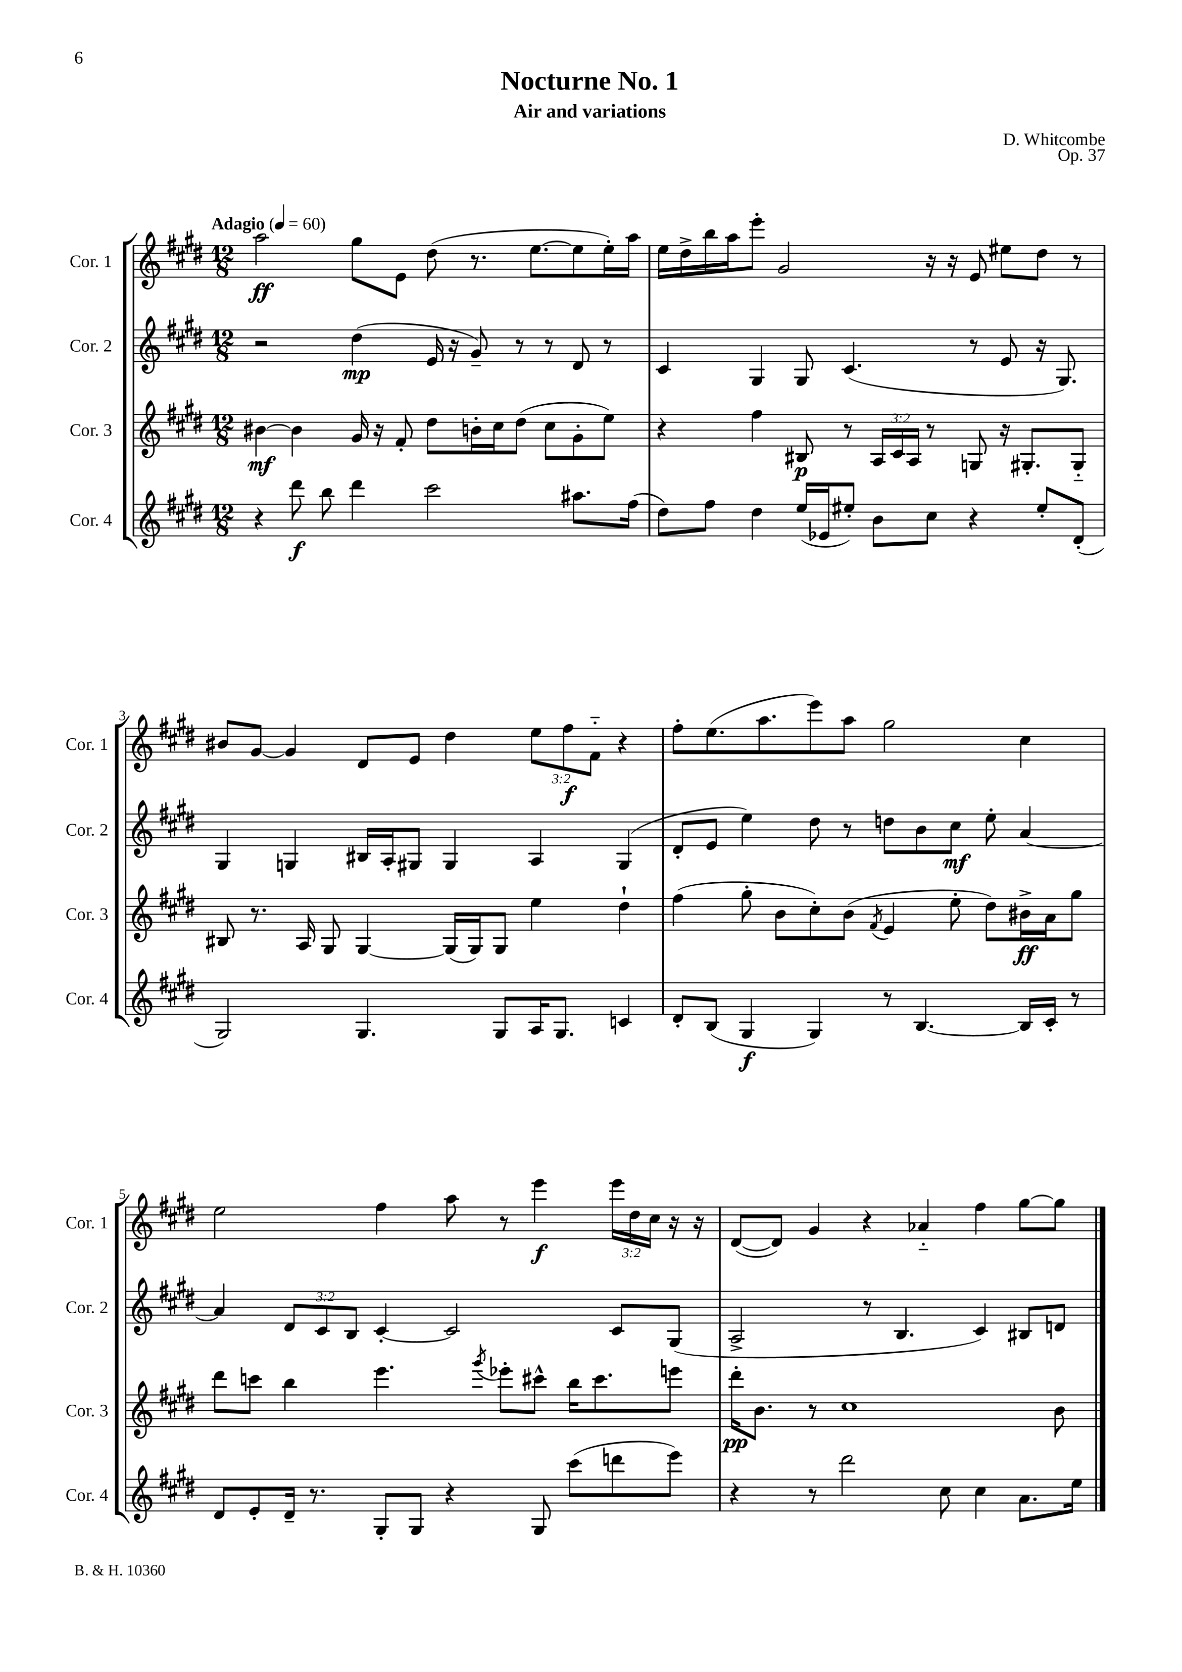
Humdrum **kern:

**kern	**dynam	**kern	**dynam	**kern	**dynam	**kern	**dynam
*part4	*part4	*part3	*part3	*part2	*part2	*part1	*part1
*staff4	*staff4	*staff3	*staff3	*staff2	*staff2	*staff1	*staff1
*I"Cor. 4	*	*I"Cor. 3	*	*I"Cor. 2	*	*I"Cor. 1	*
*I'Cor. 4	*	*I'Cor. 3	*	*I'Cor. 2	*	*I'Cor. 1	*
*clefG2	*	*clefG2	*	*clefG2	*	*clefG2	*
*k[f#c#g#d#]	*	*k[f#c#g#d#]	*	*k[f#c#g#d#]	*	*k[f#c#g#d#]	*
*M12/8	*	*M12/8	*	*M12/8	*	*M12/8	*
*MM60	*	*MM60	*	*MM60	*	*MM60	*
=1	=1	=1	=1	=1	=1	=1	=1
!	!	!	!	!	!	!LO:TX:a:B:t=Adagio	!
4r	.	[4b#X\	mf	2r	.	2aa\	ff
8ddd#\	f	4b#\]	.	.	.	.	.
8bb\	.	.	.	.	.	.	.
4ddd#\	.	16g#/	.	(4dd#\	mp	8gg#\L	.
.	.	16r	.	.	.	.	.
.	.	8f#'/	.	.	.	8e\J	.
2ccc#\	.	8dd#\L	.	16e/	.	(8dd#\	.
.	.	.	.	16r	.	.	.
.	.	16bn'\L	.	8g#~/)	.	8.r	.
.	.	16cc#\J	.	.	.	.	.
.	.	(8dd#\J	.	8r	.	.	.
.	.	.	.	.	.	[8.ee\L	.
.	.	8cc#\L	.	8r	.	.	.
8.aa#X\L	.	8g#'\	.	8d#/	.	8ee\]	.
.	.	8ee\J)	.	8r	.	16ee'\L)	.
(16ff#\Jk	.	.	.	.	.	16aa\JJ	.
=2	=2	=2	=2	=2	=2	=2	=2
8dd#\L)	.	4r	.	4c#/	.	16ee\LL	.
.	.	.	.	.	.	16dd#^\	.
8ff#\J	.	.	.	.	.	16bb\	.
.	.	.	.	.	.	16aa\J	.
4dd#\	.	4ff#\	.	4G#/	.	8eee'\J	.
.	.	.	.	.	.	2g#/	.
(16ee/LL	.	8B#X/	p	8G#/	.	.	.
16e-X/J	.	.	.	.	.	.	.
8ee#X'/J)	.	8r	.	(4.c#/	.	.	.
8b\L	.	24A/LL	.	.	.	.	.
.	.	24c#/	.	.	.	.	.
.	.	24A/JJ	.	.	.	.	.
8cc#\J	.	8r	.	.	.	16r	.
.	.	.	.	.	.	16r	.
4r	.	8Gn/	.	8r	.	8e/	.
.	.	16r	.	8e/	.	8ee#X\L	.
.	.	8.G#X'/L	.	.	.	.	.
8ee#'/L	.	.	.	16r	.	8dd#\J	.
.	.	.	.	8.G#/)	.	.	.
(8d#'/J	.	8G#/J	.	.	.	8r	.
!!LO:LB:g=z
=3	=3	=3	=3	=3	=3	=3	=3
2G#/)	.	8B#X/	.	4G#/	.	8b#X/L	.
.	.	8.r	.	.	.	[8g#/J	.
.	.	.	.	4Gn/	.	4g#/]	.
.	.	16A/	.	.	.	.	.
.	.	8G#/	.	.	.	.	.
4.G#/	.	[4G#/	.	16B#X/LL	.	8d#/L	.
.	.	.	.	16A'/J	.	.	.
.	.	.	.	8G#X/J	.	8e/J	.
.	.	(16G#/LL]	.	4G#/	.	4dd#\	.
.	.	16G#/J)	.	.	.	.	.
8G#/L	.	8G#/J	.	.	.	.	.
16A/K	.	4ee\	.	4A/	.	12ee\L	.
8.G#/J	.	.	.	.	.	.	.
.	.	.	.	.	.	12ff#\	f
.	.	.	.	.	.	12f#\J	.
4cn/	.	4dd#`\	.	(4G#/	.	4r	.
=4	=4	=4	=4	=4	=4	=4	=4
8d#'/L	.	(4ff#\	.	8d#'/L	.	8ff#'\L	.
(8B/J	.	.	.	8e/J	.	(8.ee\	.
4G#/	f	8gg#'\	.	4ee\)	.	.	.
.	.	.	.	.	.	8.aa\	.
.	.	8b\L	.	.	.	.	.
4G#/)	.	8cc#'\)	.	8dd#\	.	8eee\)	.
.	.	(8b\J	.	8r	.	8aa\J	.
.	.	8qf#/	.	.	.	.	.
8r	.	4e/	.	8ddn\L	.	2gg#\	.
[4.B/	.	.	.	8b\	.	.	.
.	.	8ee'\	.	8cc#\J	mf	.	.
.	.	8dd#\L)	.	8ee'\	.	.	.
16B/LL]	.	16b#X^\L	ff	[4a/	.	4cc#\	.
16c#'/JJ	.	16a\J	.	.	.	.	.
8r	.	8gg#\J	.	.	.	.	.
!!LO:LB:g=z
=5	=5	=5	=5	=5	=5	=5	=5
8d#/L	.	8ddd#\L	.	4a/]	.	2ee\	.
8e'/	.	8cccn\J	.	.	.	.	.
16d#~/Jk	.	4bb\	.	12d#/L	.	.	.
8.r	.	.	.	.	.	.	.
.	.	.	.	12c#/	.	.	.
.	.	.	.	12B/J	.	.	.
8G#'/L	.	4.eee\	.	[4c#'/	.	4ff#\	.
8G#/J	.	.	.	.	.	.	.
4r	.	.	.	2c#/]	.	8aa\	.
.	.	8qggg#/	.	.	.	.	.
.	.	8eee-X'\L	.	.	.	8r	.
8G#/	.	8ccc#X^^\J	.	.	.	4eee\	f
(8ccc#\L	.	16bb\KL	.	.	.	.	.
.	.	8.ccc#\	.	.	.	.	.
8dddn\	.	.	.	8c#/L	.	24eee\LL	.
.	.	.	.	.	.	24dd#\	.
.	.	.	.	.	.	24cc#\JJ	.
8eee\J)	.	8eeen\J	.	(8G#/J	.	16r	.
.	.	.	.	.	.	16r	.
=6	=6	=6	=6	=6	=6	=6	=6
4r	.	16ddd#'\KL	pp	2A^/	.	([8d#/L	.
.	.	8.b\J	.	.	.	.	.
.	.	.	.	.	.	8d#/J])	.
8r	.	8r	.	.	.	4g#/	.
2ddd#\	.	1cc#	.	.	.	.	.
.	.	.	.	8r	.	4r	.
.	.	.	.	4.B/	.	.	.
.	.	.	.	.	.	4a-X/	.
8cc#\	.	.	.	.	.	.	.
4cc#\	.	.	.	4c#/)	.	4ff#\	.
8.a\L	.	.	.	8B#X/L	.	[8gg#\L	.
.	.	8b\	.	8dn/J	.	8gg#\J]	.
16ee\Jk	.	.	.	.	.	.	.
==	==	==	==	==	==	==	==
*-	*-	*-	*-	*-	*-	*-	*-
